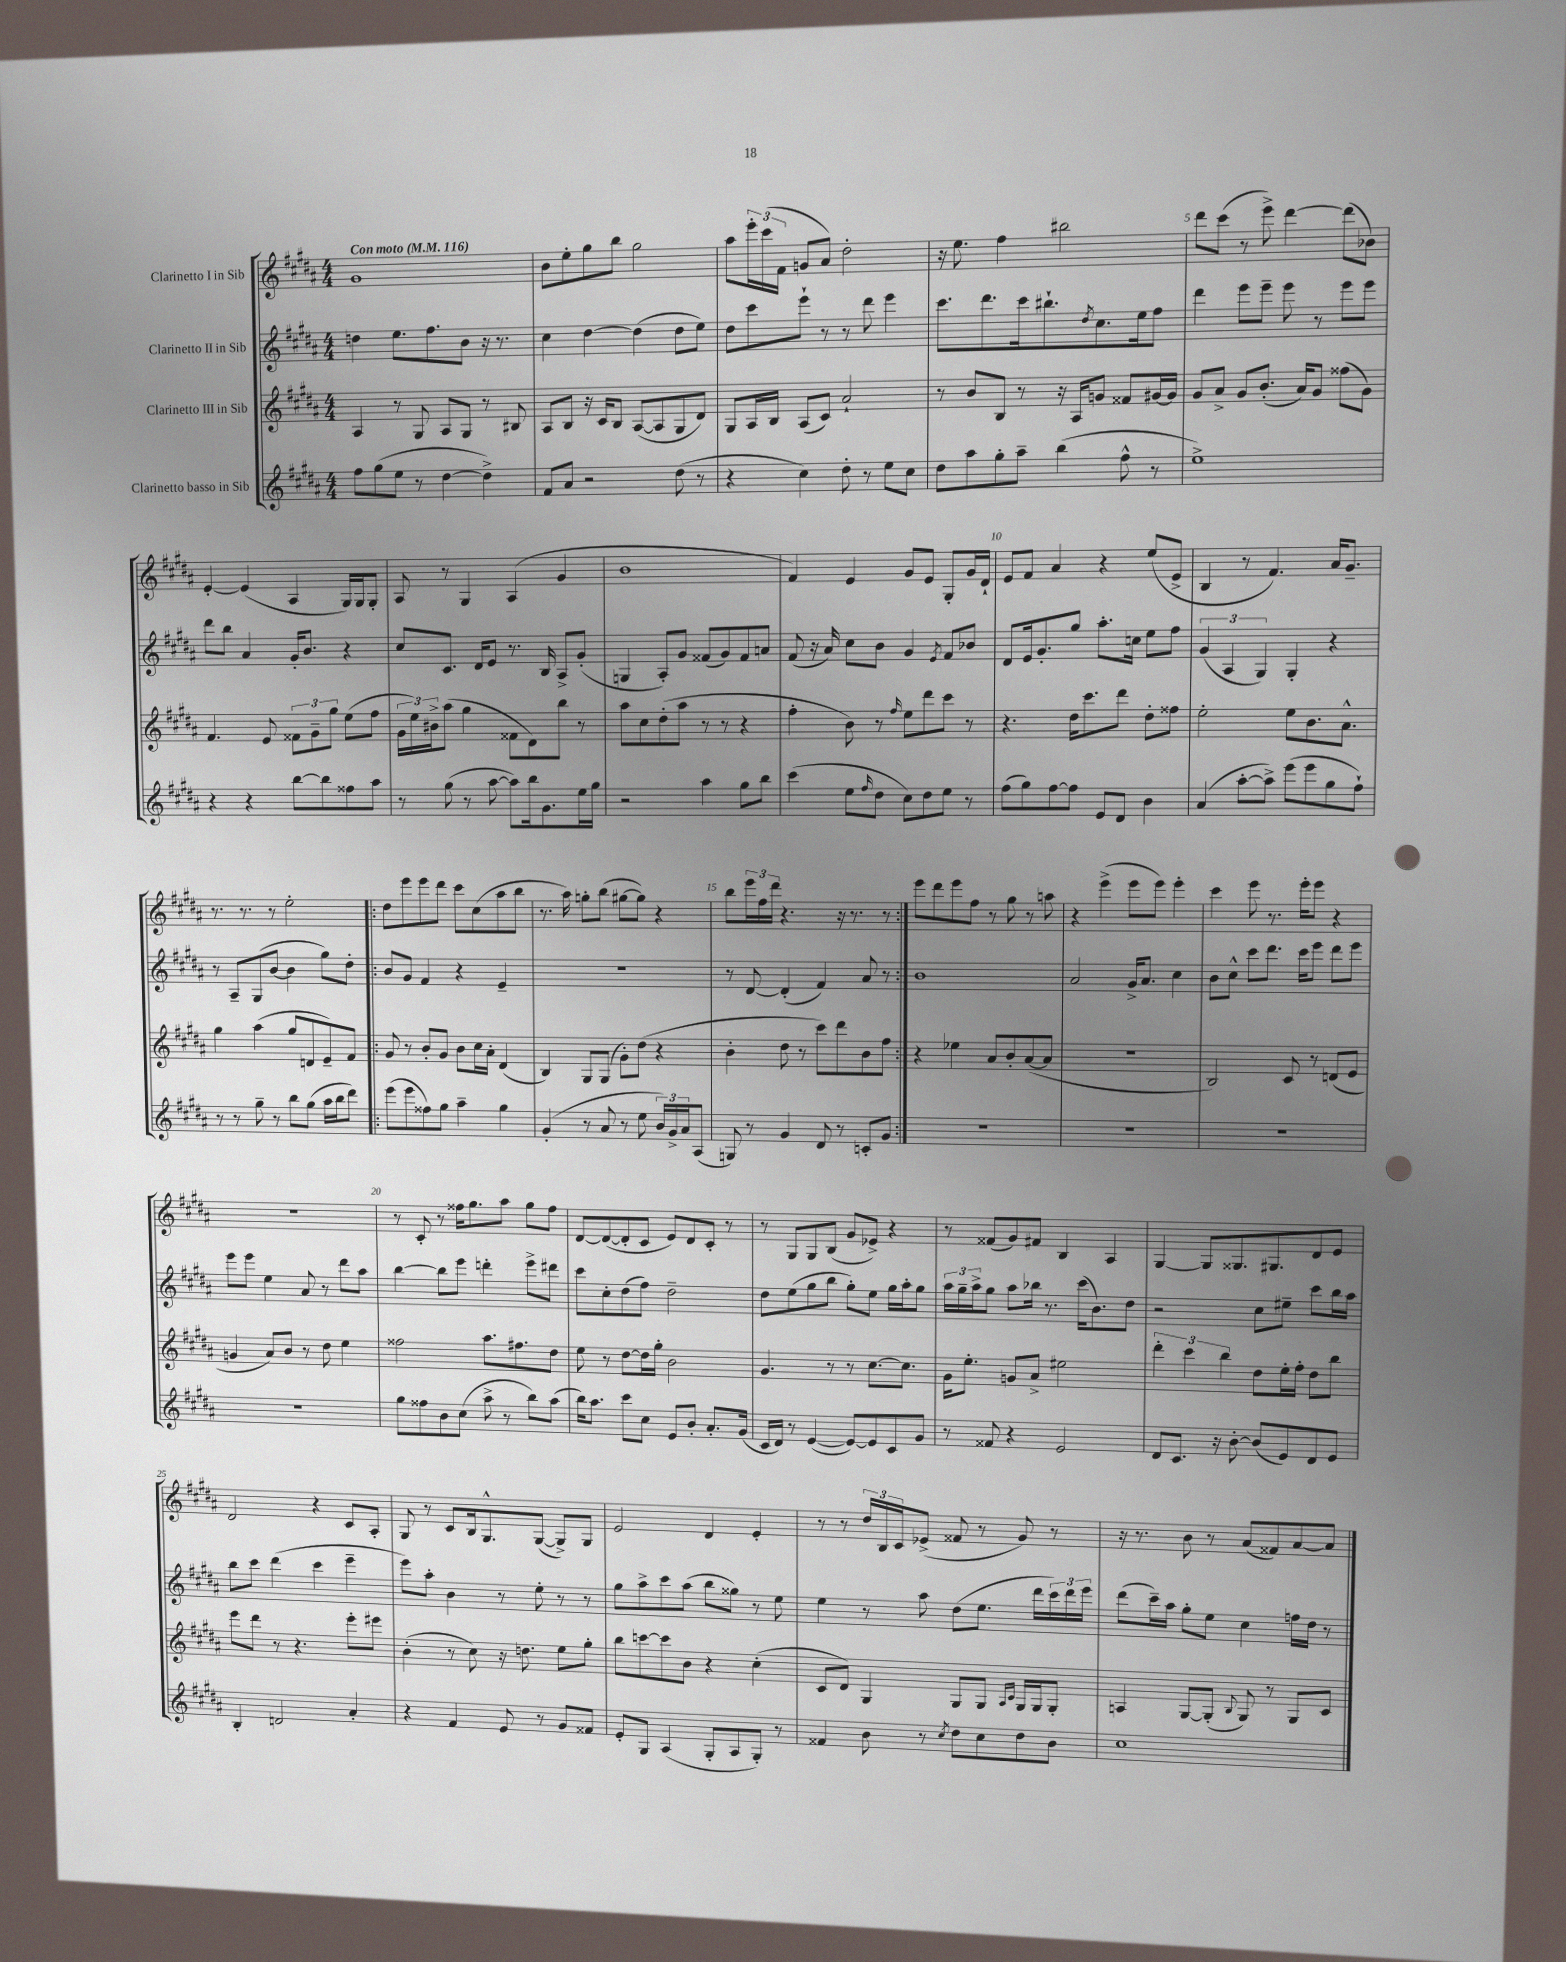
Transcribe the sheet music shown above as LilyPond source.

<<
\new StaffGroup <<
\new Staff = "s0" \with { instrumentName = "Clarinetto I in Sib" } {
    \clef treble \key b \major \numericTimeSignature \time 4/4 \tempo "Con moto" 4 = 116
    gis'1 |
    b'8 e''8-. gis''8 b''8 gis''2 |
    ais''8 \tuplet 3/2 { e'''16-. cis'''16( fis'16 } g'8 ais'8) dis''2-. |
    r16 e''8. fis''4 bis''2 |
    dis'''8 cis'''8( r8 e'''8->) dis'''4~ dis'''8( bes'8) |
    e'4~-. e'4( ais4 gis16) gis16 gis8-. |
    ais8 r8 gis4 ais4( gis'4 |
    b'1 |
    fis'4) e'4 gis'8 e'8 gis8-. gis'16 dis'16-! |
    e'8 fis'8 ais'4 r4 e''8( e'8-> |
    b4 r8 fis'4.) ais'16 gis'8.-- |
    r8. r8. r8 e''2-. |
    \repeat volta 2 { dis''8 e'''8 e'''8 dis'''8 cis'''8 cis''8( ais''8 b''8 |
    r8. ais''16) g''8-. b''8( gis''8~ gis''8) r4 |
    b''8 \tuplet 3/2 { e'''16 fis''16 dis'''16 } r4. r16 r8. r8 | }
    e'''8 dis'''8 e'''8 fis''8 r8 gis''8 r8 a''8 |
    r4 e'''4->( e'''8 e'''8) e'''4-. |
    cis'''4 e'''8 r8. e'''16-. e'''8 r4 |
    R1 |
    r8 cis'8-. r8 fisis''16 gis''8. ais''8 gis''8 fisis''8 |
    dis'8~ dis'8~( dis'8-. cis'8 e'8) dis'8 cis'8-. r8 |
    r8 gis8 gis8 b8( gis'8 ees'8->) r4 |
    r8 fisis'8( gis'8) fis'8 b4 ais4 |
    gis4~ gis8 gisis8. gis8. dis'8 e'8 |
    dis'2 r4 cis'8 ais8-. |
    gis8 r8 cis'8 b16 gis8.-^ gis8~( gis8->) gis8 |
    e'2 dis'4 e'4-. |
    r8 r8 \tuplet 3/2 { dis''16 b16 cis'16 } ees'8->( fisis'8 r8 gis'8) r8 |
    r16 r8. b'8 r8 ais'8( fisis'8) ais'8~ ais'8 \bar "|." |
}
\new Staff = "s1" \with { instrumentName = "Clarinetto II in Sib" } {
    \clef treble \key b \major \numericTimeSignature \time 4/4
    d''4 e''8. fis''8. b'8 r16 r8. |
    cis''4 dis''4~ dis''4( dis''8 e''8) |
    dis''8 cis'''8 e'''8-! r8 r8 dis'''8 e'''4 |
    cis'''8. dis'''8. cis'''16 bis''8.-! \acciaccatura { dis''8 } cis''8. e''16 fis''8 |
    dis'''4 e'''8 e'''8-- e'''8 r8 e'''8 e'''8 |
    dis'''8 b''8 ais'4 gis'16-. b'8. r4 |
    cis''8 cis'8. dis'16 e'8 r8. b16 ais8-> gis'8-.( |
    g4 ais8-.) gis'8 fisis'8( gis'8) fisis'8 a'8 |
    fis'8( r16 ais'16) cis''8 b'8 gis'4 \acciaccatura { e'8 } fis'8 bes'8 |
    dis'8 e'16 gis'8.-. gis''8 ais''8.-. c''16 e''8 fis''8 |
    \tuplet 3/2 { gis'4( ais4 gis4) } gis4-. r4 |
    r8 ais8-- gis8( b'8~ b'4 gis''8) dis''8-. |
    \repeat volta 2 { b'8 gis'8 fis'4 r4 e'4-- |
    R1 |
    r8 dis'8~ dis'4-.( fis'4) ais'8 r8 | }
    b'1 |
    ais'2 gis'16-> ais'8. cis''4 |
    b'8 cis''8-^ cis'''8 dis'''8. cis'''16 e'''8 dis'''8 e'''8 |
    e'''8 e'''8 e''4 ais'8 r8 dis'''8 ais''8 |
    b''4~ b''8 e'''8 d'''4-. e'''8-> dis'''8 |
    cis'''8 cis''8-. dis''8( fis''8) dis''2-- |
    dis''8 e''8( gis''8 b''8 gis''8-.) e''8 gis''16 ais''16-. gis''8 |
    \tuplet 3/2 { ais''16 gis''16-- ais''16-> } gis''8 ais''8 bes''16 r8. cis'''16( b'8.) dis''8 |
    r2 cis''8 eis''8-- cis'''8 b''16 ais''16 |
    b''8 cis'''8 dis'''4( cis'''4 e'''4-- |
    e'''8) ais''8-. b'4 r8 e''8-. r8 r8 |
    gis''8 ais''8-> cis'''8 ais''8( b''8 gisis''8) r8 e''8 |
    e''4 r8 ais''8 dis''8( e''8. dis'''16 \tuplet 3/2 { cis'''16) dis'''16 e'''16 } |
    dis'''8( cis'''16--) ais''16 gis''8-. e''8 cis''4 f''16 dis''16 r8 \bar "|." |
}
\new Staff = "s2" \with { instrumentName = "Clarinetto III in Sib" } {
    \clef treble \key b \major \numericTimeSignature \time 4/4
    ais4 r8 gis8 ais8 gis8 r8 bis8 |
    ais8 b8 r16 cis'16 b8 ais8~( ais8 gis8 dis'8) |
    gis8 ais16 b16 ais8( cis'8) ais'2-! |
    r8 b'8 b8 r8 r16 ais16 g'8 fisis'8 gis'16~ gis'16 |
    gis'8 ais'8-> gis'8 b'8.-.( ais'16) gis'8 fisis''8( gis'8) |
    fis'4. e'8 \tuplet 3/2 { fisis'8 gis'8-- gis''8 } e''8( fis''8 |
    \tuplet 3/2 { gis'16 e''16) bis'16-> } ais''8( gis''4 fisis'8 dis'8) b''8 r8 |
    ais''8 cis''8 dis''8-.( ais''8 r8 r8 r4 |
    fis''4-. b'8) r8 \grace { fis''16 } e''8 dis'''8 cis'''8 r8 |
    r4. dis''16 cis'''8. dis'''8 dis''8-. fisis''8 |
    e''2-. e''8 b'8. ais'8.-^ |
    gis''4 ais''4( gis''8 d'8 e'8--) fis'8 |
    \repeat volta 2 { gis'8 r8 b'8-. gis'8 b'8 cis''16 ais'16-. dis'4( |
    b4) gis8 gis8( gis'8-.) dis''8( r4 |
    b'4-. dis''8 r8 cis'''8) dis'''8 b'8 fis''8 | }
    r4 ees''4 ais'8 b'8-. ais'8~( ais'8 |
    R1 |
    b2) cis'8 r8 d'8( e'8 |
    g'4 ais'8) b'8 r8 dis''8 e''4 |
    fisis''2 ais''8. fis''8. dis''8 |
    e''8 r8 dis''8~ dis''16 gis''16-. b'2 |
    gis'4. r8 r8 cis''8.~ cis''8. |
    gis'16 e''8.-. g'8 ais'8-> eis''2 |
    \tuplet 3/2 { dis'''4-. cis'''4 b''4 } dis''8 e''16-. fis''16-. dis''8 b''8 |
    e'''8 dis'''8 r8 r4. e'''8-. eis'''8 |
    b'4-.( r8 cis''8) r16 d''8. e''8 gis''8-. |
    b''8 c'''8~ c'''8 b'8 r4 cis''4-.( |
    cis'8 dis'8) gis4 gis8 gis8 \grace { ais16 cis'16 } gis16 gis16 gis8-. |
    a4 gis8~ gis8-.( \appoggiatura { b8 } gis8) r8 gis8 cis'8 \bar "|." |
}
\new Staff = "s3" \with { instrumentName = "Clarinetto basso in Sib" } {
    \clef treble \key b \major \numericTimeSignature \time 4/4
    fis''8 gis''8( e''8 r8 dis''4~ dis''4->) |
    fis'8 ais'8 r2 dis''8( r8 |
    r4 cis''4) dis''8-. r8 e''8 cis''8 |
    dis''8 ais''8 gis''8-. ais''8-- b''4( fis''8-^ r8 |
    e''1->) |
    r4 r4 b''8~ b''8 fisis''8 ais''8 |
    r8 gis''8( r8 ais''8~ ais''8) b''16 gis'8. e''16 gis''16 |
    r2 ais''4 gis''8 b''8 |
    cis'''4( e''8 \grace { fis''16 } dis''8 cis''8) dis''8 e''8 r8 |
    fis''8( gis''8) fis''8~ fis''8 e'8 dis'8 b'4 |
    ais'4( ais''8~-. ais''8->) e'''8( e'''8 gis''8 fis''8-!) |
    r8 r8 gis''8-- r8 b''8 gis''8( ais''16 b''16 dis'''8) |
    \repeat volta 2 { e'''8( e'''8 fisis''8) gis''8 ais''4-- gis''4 |
    gis'4-.( r8 ais'8 r8 e''8 \tuplet 3/2 { b'16) gis'16-> ais'16 } ais8( |
    g8) r8 gis'4 dis'8 r8 c'8-. gis'8 | }
    R1 |
    R1 |
    R1 |
    R1 |
    gis''8 fisis''8 b'8 cis''8( ais''8-> r8 b''8) ais''8( |
    b''16) ais''8. cis'''8 cis''8 e'8 b'8-. ais'8.-. gis'16( |
    cis'16 dis'16) r8 e'4~( e'8~) e'8 cis'8 gis'8 |
    r8 fisis'8 r4 e'2 |
    dis'8 cis'8. r16 b'8~-. b'8( e'8) dis'8 e'8 |
    b4-. d'2 ais'4-. |
    r4 fis'4 e'8 r8 gis'8 fisis'8 |
    e'8-. gis8 ais4( gis8-. ais8 gis8-.) r8 |
    fisis'4 b'8 r8 \acciaccatura { cis''8 } dis''8 cis''8 dis''8 b'8 |
    cis''1 \bar "|." |
}
>>
>>
\layout { \context { \Score \override BarNumber.break-visibility = ##(#f #t #t) barNumberVisibility = #(every-nth-bar-number-visible 5) } }
